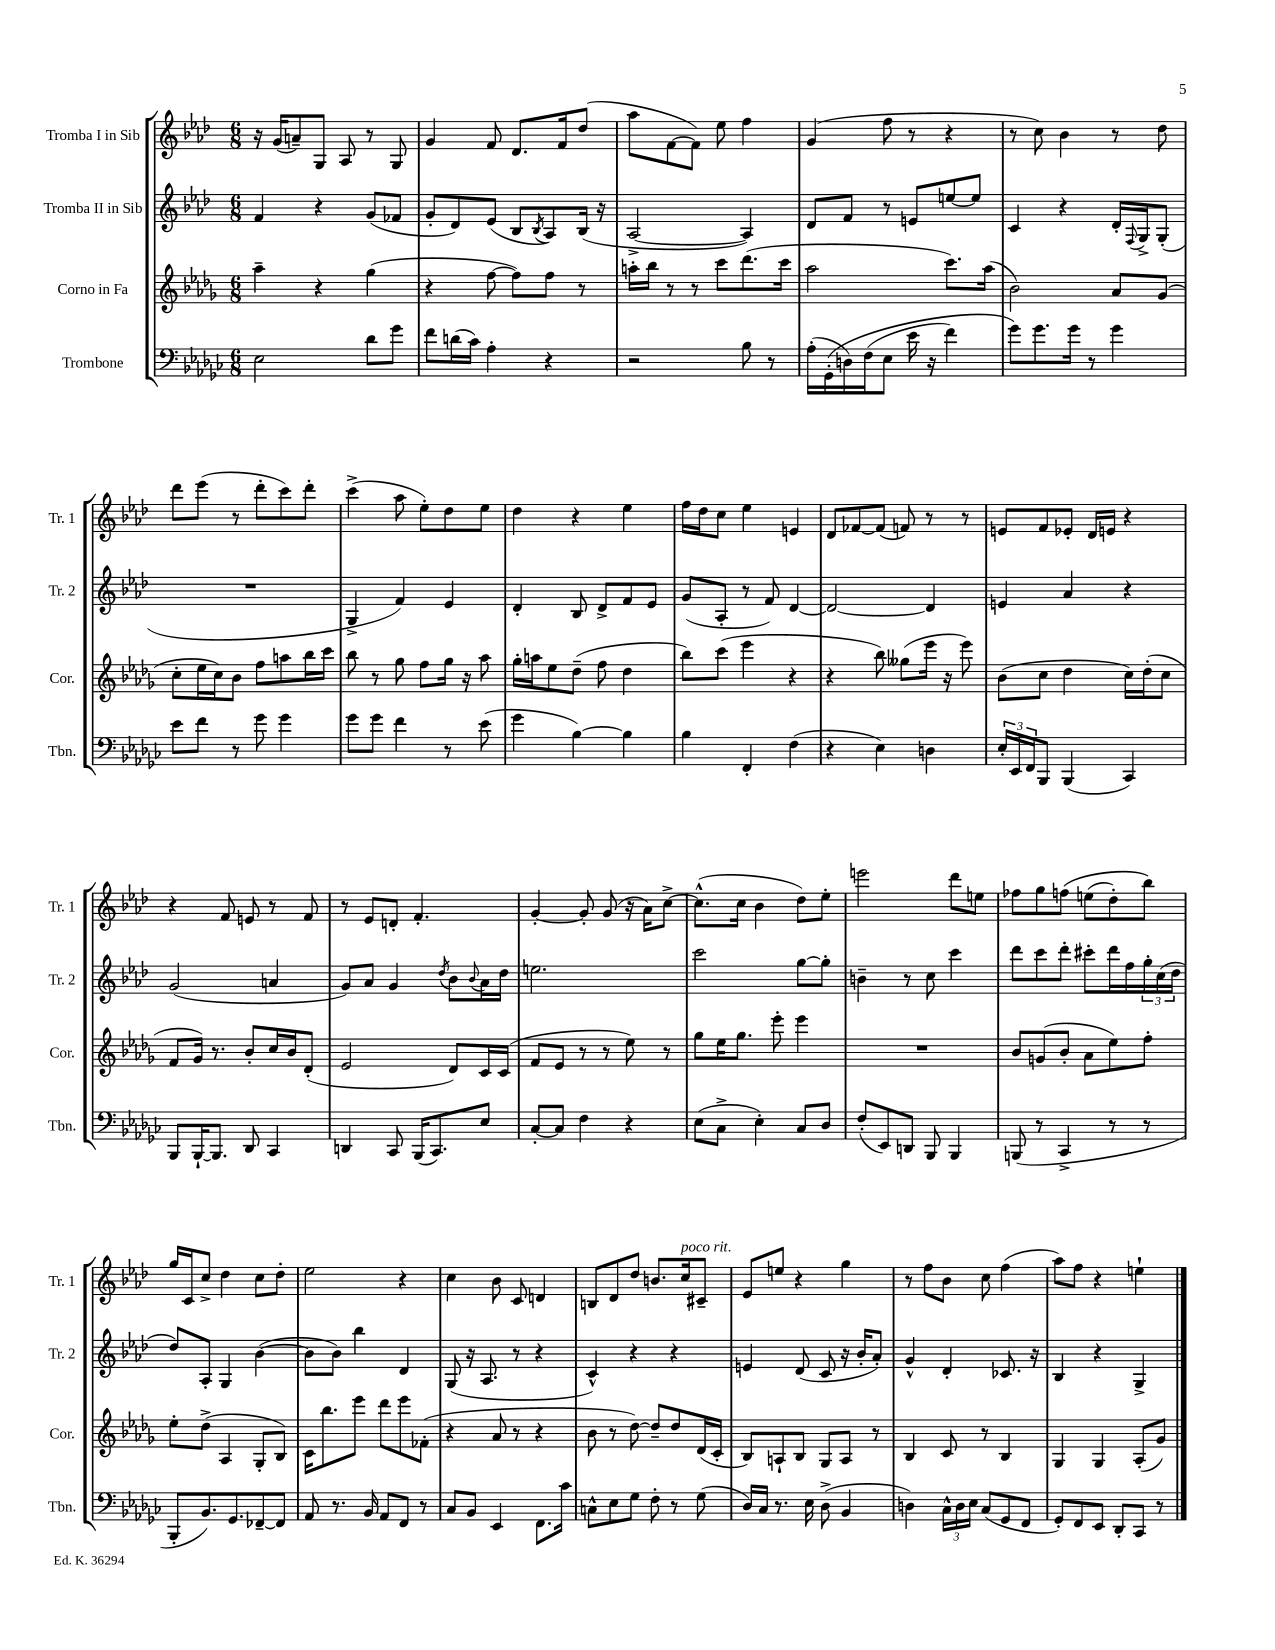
<<
\new StaffGroup <<
\new Staff = "s0" \with { instrumentName = "Tromba I in Sib" shortInstrumentName = "Tr. 1" } {
    \clef treble \key aes \major \numericTimeSignature \time 6/8
    r16 g'16( a'8--) g8 aes8 r8 g8 |
    g'4 f'8 des'8. f'16 des''8( |
    aes''8 f'8~ f'8) ees''8 f''4 |
    g'4( f''8 r8 r4 |
    r8 c''8) bes'4 r8 des''8 |
    des'''8 ees'''8( r8 des'''8-. c'''8) des'''8-. |
    c'''4->( aes''8 ees''8-.) des''8 ees''8 |
    des''4 r4 ees''4 |
    f''16 des''16 c''8 ees''4 e'4 |
    des'8 fes'8~ fes'8( f'8) r8 r8 |
    e'8 f'8 ees'8-. des'16 e'16 r4 |
    r4 f'8 e'8 r8 f'8 |
    r8 ees'8 d'8-. f'4.-. |
    g'4~-. g'8-. g'8( r16 aes'16) c''8~-> |
    c''8.-^( c''16 bes'4 des''8) ees''8-. |
    e'''2 des'''8 e''8 |
    fes''8 g''8 f''8\( e''8( des''8-.) bes''8\) |
    g''16 c'16 c''8-> des''4 c''8 des''8-. |
    ees''2 r4 |
    c''4 bes'8 c'8 d'4 |
    b8 des'8 des''8 b'8. c''16^\markup { \italic "poco rit." } cis'8-- |
    ees'8 e''8 r4 g''4 |
    r8 f''8 bes'8 c''8 f''4( |
    aes''8) f''8 r4 e''4-! \bar "|." |
}
\new Staff = "s1" \with { instrumentName = "Tromba II in Sib" shortInstrumentName = "Tr. 2" } {
    \clef treble \key aes \major \numericTimeSignature \time 6/8
    f'4 r4 g'8( fes'8 |
    g'8-. des'8) ees'8( bes8 \acciaccatura { bes8 } aes8) bes16( r16 |
    aes2~-> aes4) |
    des'8 f'8 r8 e'8 e''8~ e''8 |
    c'4 r4 des'16-. \appoggiatura { f8 } g16-> g8-.( |
    R2. |
    g4-> f'4) ees'4 |
    des'4-. bes8 des'8-> f'8 ees'8 |
    g'8( aes8-. r8 f'8) des'4~ |
    des'2~ des'4 |
    e'4 aes'4 r4 |
    g'2( a'4 |
    g'8) aes'8 g'4 \acciaccatura { des''8 } bes'8 \appoggiatura { bes'8 } aes'16 des''16 |
    e''2. |
    c'''2 g''8~ g''8-. |
    b'4-- r8 c''8 c'''4 |
    des'''8 c'''8 des'''8-. cis'''8-. des'''16 f''16 \tuplet 3/2 { g''16-. c''16( des''16 } |
    des''8) aes8-. g4 bes'4~( |
    bes'8 bes'8) bes''4 des'4 |
    g8( r16 aes8. r8 r4 |
    c'4-^) r4 r4 |
    e'4 des'8( c'8 r16 bes'16-. aes'8-.) |
    g'4-^ des'4-. ces'8. r16 |
    bes4 r4 g4-> \bar "|." |
}
\new Staff = "s2" \with { instrumentName = "Corno in Fa" shortInstrumentName = "Cor." } {
    \clef treble \key des \major \numericTimeSignature \time 6/8
    aes''4-- r4 ges''4( |
    r4 f''8~ f''8) f''8 r8 |
    a''16-. bes''16 r8 r8 c'''8 des'''8.( c'''16 |
    aes''2 c'''8.) aes''16( |
    bes'2) aes'8 ges'8( |
    c''8-. ees''16 c''16) bes'8 f''8 a''8 bes''16 c'''16 |
    bes''8 r8 ges''8 f''8 ges''16 r16 aes''8 |
    ges''16-. a''16 ees''8 des''8--( f''8 des''4 |
    bes''8) c'''8( ees'''4 r4 |
    r4 bes''8) geses''8( ees'''16 r16 ees'''8) |
    bes'8( c''8 des''4 c''16) des''16-.( c''8 |
    f'8 ges'16) r8. bes'8-. c''16 bes'16 des'8-.( |
    ees'2 des'8) c'16 c'16( |
    f'8 ees'8 r8 r8 ees''8) r8 |
    ges''8 ees''16 ges''8. ees'''8-. ees'''4 |
    R2. |
    bes'8 g'8( bes'8-. aes'8 ees''8) f''8-. |
    ees''8-. des''8->( aes4 ges8-. bes8) |
    c'16 bes''8. ees'''8 des'''8 ees'''8 fes'8-.( |
    r4 aes'8 r8 r4 |
    bes'8 r8 des''8~) des''8-- des''8 des'16( c'16-. |
    bes8) a8-! bes8 ges8 a8 r8 |
    bes4 c'8 r8 bes4 |
    ges4 ges4 aes8-.( ges'8) \bar "|." |
}
\new Staff = "s3" \with { instrumentName = "Trombone" shortInstrumentName = "Tbn." } {
    \clef bass \key ges \major \numericTimeSignature \time 6/8
    ees2 des'8 ges'8 |
    f'8 d'16( ces'16) aes4-. r4 |
    r2 bes8 r8 |
    aes16-.( ges,16-.\( d16) f16( ees8 ees'16 r16 f'4) |
    ges'8\) ges'8. ges'16 r8 ges'4 |
    ees'8 f'8 r8 ges'8 ges'4 |
    ges'8 ges'8 f'4 r8 ees'8( |
    ges'4 bes4~) bes4 |
    bes4 f,4-. f4( |
    r4 ees4) d4 |
    \tuplet 3/2 { ees16-. ees,16 f,16 } bes,,8 bes,,4( ces,4) |
    bes,,8 bes,,16~-! bes,,8. des,8 ces,4 |
    d,4 ces,8 bes,,16( ces,8.) ees8 |
    ces8~-. ces8 f4 r4 |
    ees8( ces8-> ees4-.) ces8 des8 |
    f8-.( ees,8) d,8 bes,,8 bes,,4 |
    b,,8( r8 ces,4-> r8 r8 |
    bes,,8-. bes,8.) ges,8. fes,8~-- fes,8 |
    aes,8 r8. bes,16 aes,8 f,8 r8 |
    ces8 bes,8 ees,4 f,8. ces'16 |
    c8-^ ees8 ges8 f8-. r8 ges8( |
    des16) ces16 r8. ees16 des8->( bes,4 |
    d4) \tuplet 3/2 { ces16-^ d16 ees16 } ces8( ges,8 f,8 |
    ges,8-.) f,8 ees,8 des,8-. ces,8 r8 \bar "|." |
}
>>
>>
\layout { \context { \Score \remove "Bar_number_engraver" } }
